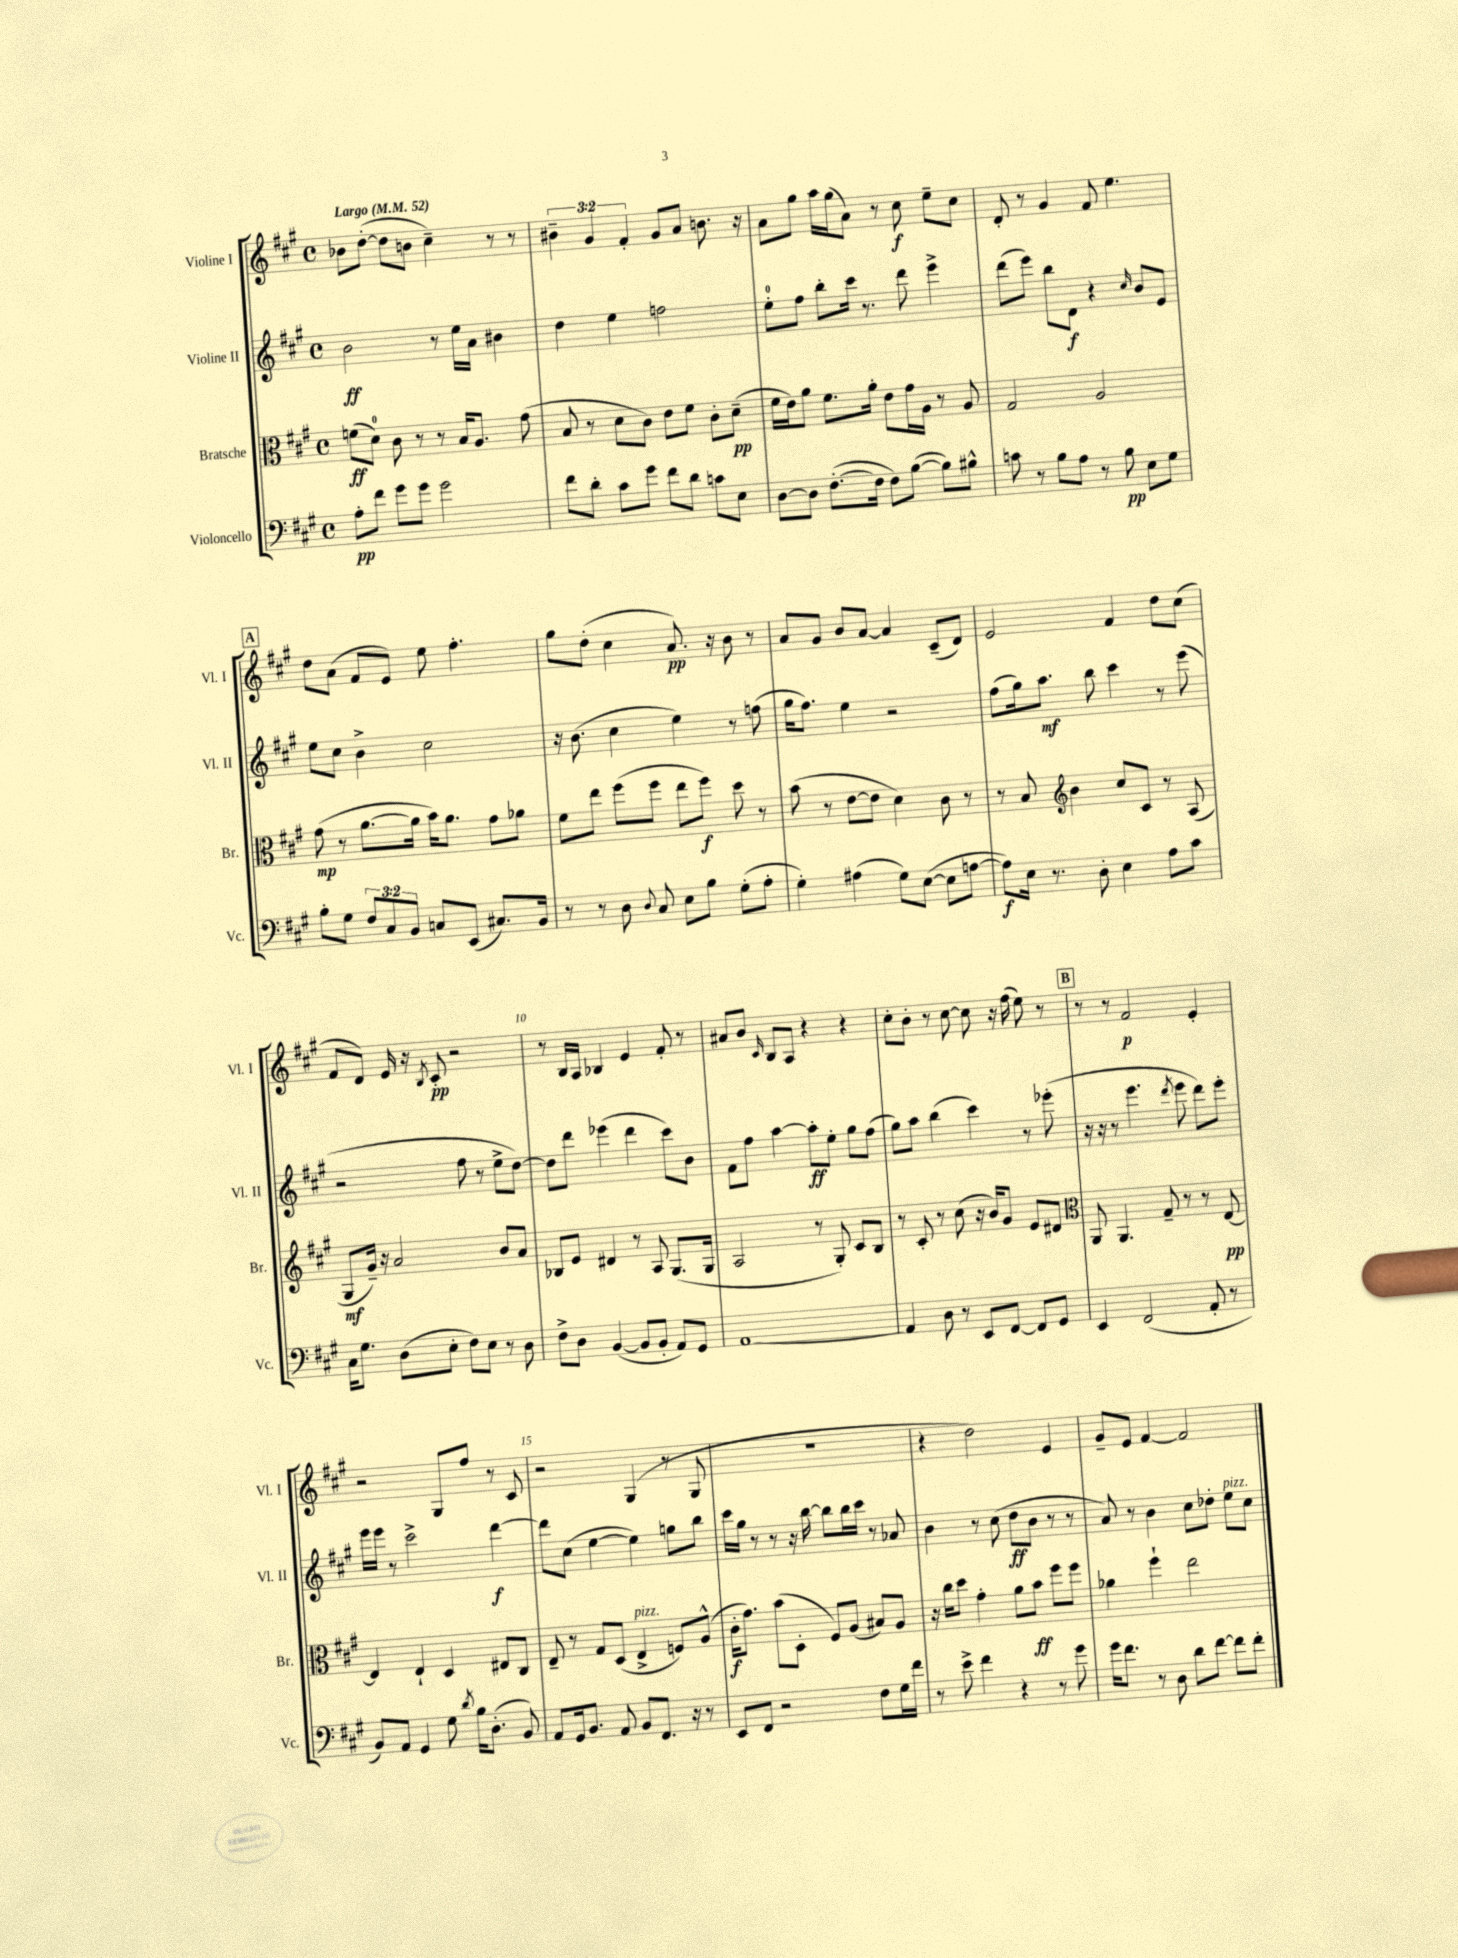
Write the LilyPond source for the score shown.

<<
\new StaffGroup <<
\new Staff = "s0" \with { instrumentName = "Violine I" shortInstrumentName = "Vl. I" } {
    \clef treble \key a \major \defaultTimeSignature \time 4/4 \override Staff.TupletNumber.text = #tuplet-number::calc-fraction-text \tempo "Largo" 4 = 52
    \autoBeamOff bes'8[ d''8]~-.( d''8[ b'8] cis''4--) r8 r8 |
    \tuplet 3/2 { bis'4-- gis'4 fis'4-. } gis'8[ a'8] b'8. r16 |
    a'8[ gis''8] a''16[ gis''16( a'8]) r8 cis''8\f e''8[-- cis''8] |
    d'8-. r8 gis'4 fis'8 e''4. |
    \mark \markup { \box "A" } d''8[ a'8]( fis'8[ e'8]) e''8 fis''4.-. |
    gis''8[ d''8]-.( cis''4 a'8.\pp) r16 b'8 r8 |
    a'8[ gis'8] b'8[ a'8]~ a'4 cis'8[--( d'8]) |
    e'2 fis'4 d''8[ cis''8]( |
    fis'8[ d'8]) e'16 r16 \acciaccatura { b8 } cis'8-.\pp r2 |
    r8 b16[ a16] bes4 e'4 fis'8-. r8 |
    ais'8[ b'8] \grace { cis'16 } b8[ a8] r4 r4 |
    cis''8[-. b'8]-. r8 cis''8~ cis''8 r16 fis''16( e''8) r8 |
    \mark \markup { \box "B" } r8 r8 fis'2\p e'4-. |
    r2 gis8[ fis''8] r8 cis'8 |
    r2 gis4( r8 gis8 |
    R1 |
    r4 d''2) e'4 |
    gis'8[-- e'8] fis'4~ fis'2 \bar "|." |
}
\new Staff = "s1" \with { instrumentName = "Violine II" shortInstrumentName = "Vl. II" } {
    \clef treble \key a \major \defaultTimeSignature \time 4/4
    \autoBeamOff b'2\ff r8 e''16[ a'16] bis'4 |
    d''4 e''4 f''2 |
    e''8[-0-. fis''8] b''8[-. cis'''16] r8. d'''8 e'''4-> |
    d'''8[( e'''8]) b''8[ d'8]\f r4 \grace { cis''16 } b'8[ e'8] |
    \mark \markup { \box "A" } e''8[ cis''8] b'4-> cis''2 |
    r16 b'8.( cis''4 e''4) r8 f''8( |
    gis''16[ fis''8.]) e''4 r2 |
    fis''8[( gis''16) a''8.]\mf b''8 cis'''4 r8 e'''8( |
    r2 fis''8 r8 e''8[-> d''8]~) |
    d''8[ d'''8] ees'''4( d'''4 cis'''8[) b'8] |
    fis'8[ fis''8] a''4~ a''8[-.\ff e''8]-. gis''8[ fis''8]( |
    gis''8[) a''8] b''4( cis'''4) r8 ees'''8-.( |
    \mark \markup { \box "B" } r16 r16 r8 e'''4. \acciaccatura { d'''8 } e'''8 d'''8[) e'''8]-. |
    e'''16[ e'''16] r8 cis'''2-> d'''4~\f |
    d'''8[ cis''8]( e''4~ e''4) g''8[ b''8] |
    cis'''16[ gis''16] r8 r8 r16 b''16~ b''8[ b''16 cis'''16] r8 aes'8 |
    b'4 r8 cis''8( d''8[\ff b'8] r8 r8 |
    a'8) r8 b'4 cis''8[ des''8]-. e''8[^\markup { \italic "pizz." } cis''8] \bar "|." |
}
\new Staff = "s2" \with { instrumentName = "Bratsche" shortInstrumentName = "Br." } {
    \clef alto \key a \major \defaultTimeSignature \time 4/4
    \autoBeamOff f'8[\ff( d'8]-0) cis'8 r8 r8 b16[ a8.] gis'8( |
    b8 r8 d'8[ cis'8]) e'8[ fis'8] cis'8[-. d'8]--\pp( |
    fis'16[ e'16) a'8] fis'8.[ a'16]-. e'8[ gis'16 a16] r8 a8 |
    gis2 a2 |
    \mark \markup { \box "A" } gis'8\mp( r8 a'8.[~ a'16] b'16[) a'8.] gis'8[ aes'8] |
    fis'8[ e''8] fis''8[( fis''8] e''8[ fis''8]\f) d''8 r8 |
    b'8( r8 e'8[~ e'8] d'4) cis'8 r8 |
    r8 b8 \clef treble b'4 cis''8[ cis'8] r8 a8( |
    gis8[\mf gis'16]--) r16 a'2 b'8[ a'8] |
    bes8[ e'8] dis'4 r8 a8 gis8.[( gis16] |
    a2 r8 gis8-.) cis'8[ b8] |
    r8 cis'8-. r8 cis''8( r16 b'16[) gis'8] e'8[ dis'8] |
    \mark \markup { \box "B" } \clef alto a,8 a,4. gis8-- r8 r8 e8~\pp |
    e4 e4-! d4 eis8[ cis8] |
    e8-- r8 gis8[ d8]( e4->^\markup { \italic "pizz." } f8[) a8]-^( |
    cis'16[-.\f gis'8.]) b'8[( d8]-. fis8[) a8]( bis8[) a8] |
    r16 cis''16[ d''8] gis'4-. a'8[ b'8]\ff fis''8[ fis''8] |
    aes'4 fis''4-! e''2 \bar "|." |
}
\new Staff = "s3" \with { instrumentName = "Violoncello" shortInstrumentName = "Vc." } {
    \clef bass \key a \major \defaultTimeSignature \time 4/4 \override Staff.TupletNumber.text = #tuplet-number::calc-fraction-text
    \autoBeamOff a8[-.\pp fis'8] gis'8[ gis'8] gis'2 |
    fis'8[ d'8]-. cis'8[ gis'8] fis'8[ d'8] c'8[ e8] |
    d8[~ d8] fis8.[~-.( fis16] fis8[) b8]~( b8[) bis8]-^ |
    c'8 r8 b8[ a8] r8 b8\pp e8[ gis8] |
    \mark \markup { \box "A" } b8[-. gis8] \tuplet 3/2 { fis8[ cis8 b,8] } c8[ e,8]( cis8.[) b,16] |
    r8 r8 d8 \appoggiatura { d8 } cis8 e8[ b8] gis8[-.( a8]-. |
    gis4-.) ais4( gis8[) e8]~( e8[ a8]~ |
    a8[\f) e16] r8. d8-. e4 a8[ cis'8] |
    cis16[ gis8.] d8[( e8]-. fis8[) e8] r8 d8 |
    fis8[-> d8] b,4~( b,8[ b,8]-. a,8[) gis,8] |
    a,1~ |
    a,4 d8 r8 e,8[ fis,8]~ fis,8[ gis,8] |
    \mark \markup { \box "B" } e,4 fis,2( a,8-. r8 |
    b,8[) a,8] gis,4 gis8 \acciaccatura { d'8 } b16[ d8.]-.( b,8) |
    a,8[ gis,16 b,8.] a,8 b,8[ fis,8.] r16 r8 |
    e,8[ fis,8] r2 fis8[ gis16 fis'16] |
    r8 e'8-> fis'4 r4 r8 gis'8 |
    gis'16[ fis'8.] r8 d8 d'8[ fis'8]~ fis'8[ fis'8]-. \bar "|." |
}
>>
>>
\layout { \context { \Score \override BarNumber.break-visibility = ##(#f #t #t) barNumberVisibility = #(every-nth-bar-number-visible 5) } }
